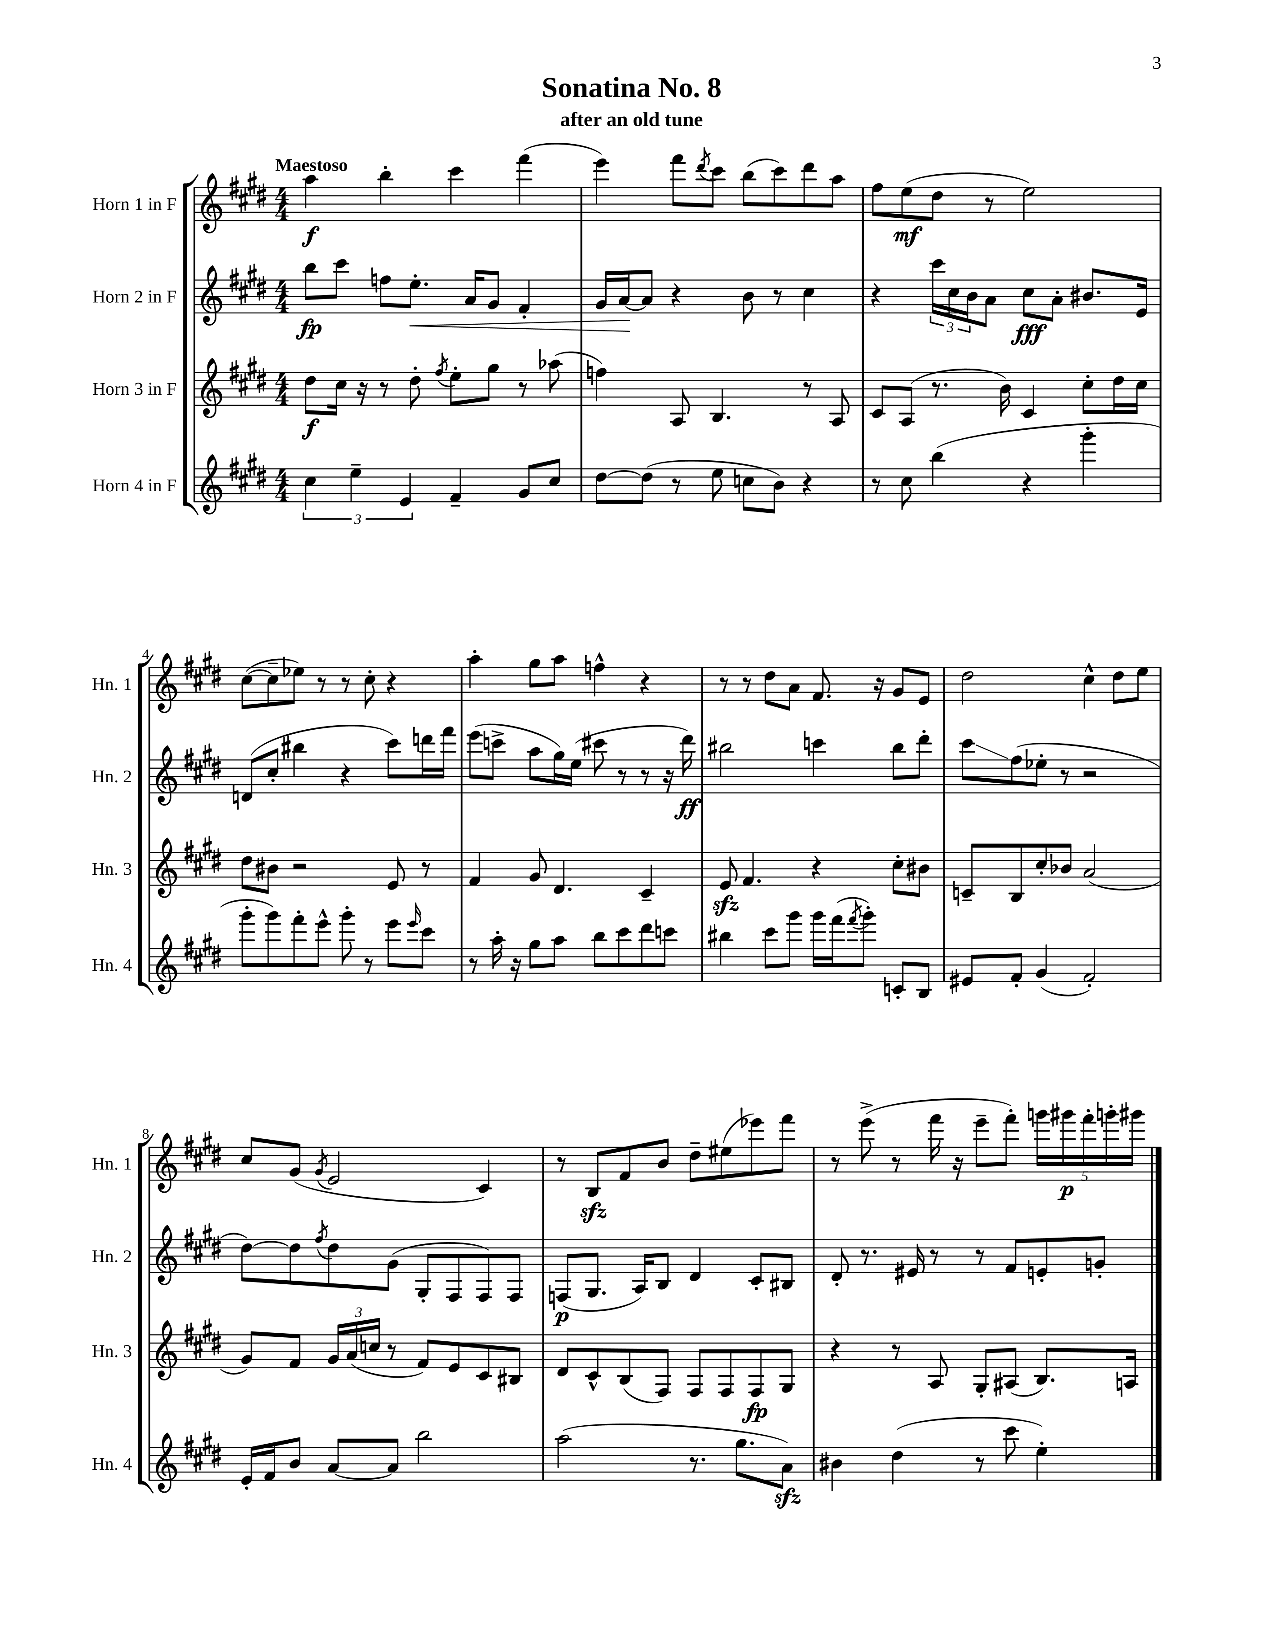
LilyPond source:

\header { title = "Sonatina No. 8" subtitle = "after an old tune" }
<<
\new StaffGroup <<
\new Staff = "s0" \with { instrumentName = "Horn 1 in F" shortInstrumentName = "Hn. 1" } {
    \clef treble \key e \major \numericTimeSignature \time 4/4 \tempo "Maestoso"
    a''4\f b''4-. cis'''4 fis'''4( |
    e'''4) fis'''8 \acciaccatura { dis'''8 } cis'''8 b''8( cis'''8) dis'''8 a''8 |
    fis''8 e''8\mf( dis''8 r8 e''2) |
    cis''8~( cis''8-- ees''8) r8 r8 cis''8-. r4 |
    a''4-. gis''8 a''8 f''4-^ r4 |
    r8 r8 dis''8 a'8 fis'8. r16 gis'8 e'8 |
    dis''2 cis''4-^ dis''8 e''8 |
    cis''8 gis'8( \acciaccatura { gis'8 } e'2 cis'4) |
    r8 b8\sfz fis'8 b'8 dis''8-- eis''8( ees'''8) fis'''8 |
    r8 e'''8->( r8 fis'''16 r16 e'''8-- fis'''8-.) \tuplet 5/4 { g'''16 gis'''16\p fis'''16-. g'''16-. gis'''16 } \bar "|." |
}
\new Staff = "s1" \with { instrumentName = "Horn 2 in F" shortInstrumentName = "Hn. 2" } {
    \clef treble \key e \major \numericTimeSignature \time 4/4
    b''8\fp cis'''8 f''8 e''8.-.\< a'16 gis'8 fis'4-. |
    gis'16 a'16~\! a'8 r4 b'8 r8 cis''4 |
    r4 \tuplet 3/2 { cis'''16 cis''16 b'16 } a'8 cis''8\fff a'8-. bis'8. e'16 |
    d'8( cis''8-. bis''4 r4 cis'''8) d'''16 fis'''16 |
    e'''8( c'''8-> a''8 gis''16) e''16( cis'''8 r8 r8 r16 dis'''16\ff) |
    bis''2 c'''4 bis''8 dis'''8-. |
    cis'''8\glissando fis''8( ees''8-. r8 r2 |
    dis''8~) dis''8 \acciaccatura { fis''8 } dis''8 gis'8( gis8-. fis8 fis8) fis8 |
    f8\p( gis8. a16) b8 dis'4 cis'8-. bis8 |
    dis'8-. r8. eis'16 r8 r8 fis'8 e'8-. g'8-. \bar "|." |
}
\new Staff = "s2" \with { instrumentName = "Horn 3 in F" shortInstrumentName = "Hn. 3" } {
    \clef treble \key e \major \numericTimeSignature \time 4/4
    dis''8\f cis''16 r16 r8 dis''8-. \acciaccatura { fis''8 } e''8-. gis''8 r8 aes''8( |
    f''4) a8 b4. r8 a8 |
    cis'8 a8( r8. b'16) cis'4 cis''8-. dis''16 cis''16 |
    dis''8 bis'8 r2 e'8 r8 |
    fis'4 gis'8 dis'4. cis'4-- |
    e'8\sfz fis'4. r4 cis''8-. bis'8 |
    c'8-- b8 cis''8-. bes'8 a'2( |
    gis'8) fis'8 \tuplet 3/2 { gis'16 a'16( c''16 } r8 fis'8) e'8 cis'8 bis8 |
    dis'8 cis'8-^ b8( fis8) fis8 fis8 fis8\fp gis8 |
    r4 r8 a8 gis8-. ais8( b8.) a16 \bar "|." |
}
\new Staff = "s3" \with { instrumentName = "Horn 4 in F" shortInstrumentName = "Hn. 4" } {
    \clef treble \key e \major \numericTimeSignature \time 4/4
    \tuplet 3/2 { cis''4 e''4-- e'4 } fis'4-- gis'8 cis''8 |
    dis''8~ dis''8( r8 e''8 c''8 b'8) r4 |
    r8 cis''8 b''4( r4 gis'''4-. |
    gis'''8-. gis'''8) fis'''8-. e'''8-^ gis'''8-. r8 e'''8 \grace { e'''16 } cis'''8 |
    r8 a''16-. r16 gis''8 a''8 b''8 cis'''8 dis'''8 c'''8 |
    bis''4 cis'''8 gis'''8 gis'''16 fis'''16( \acciaccatura { fis'''8 } gis'''8-.) c'8-. b8 |
    eis'8 fis'8-. gis'4( fis'2-.) |
    e'16-. fis'16 b'8 a'8~ a'8 b''2 |
    a''2( r8. gis''8. a'8\sfz) |
    bis'4 dis''4( r8 cis'''8 e''4-.) \bar "|." |
}
>>
>>
